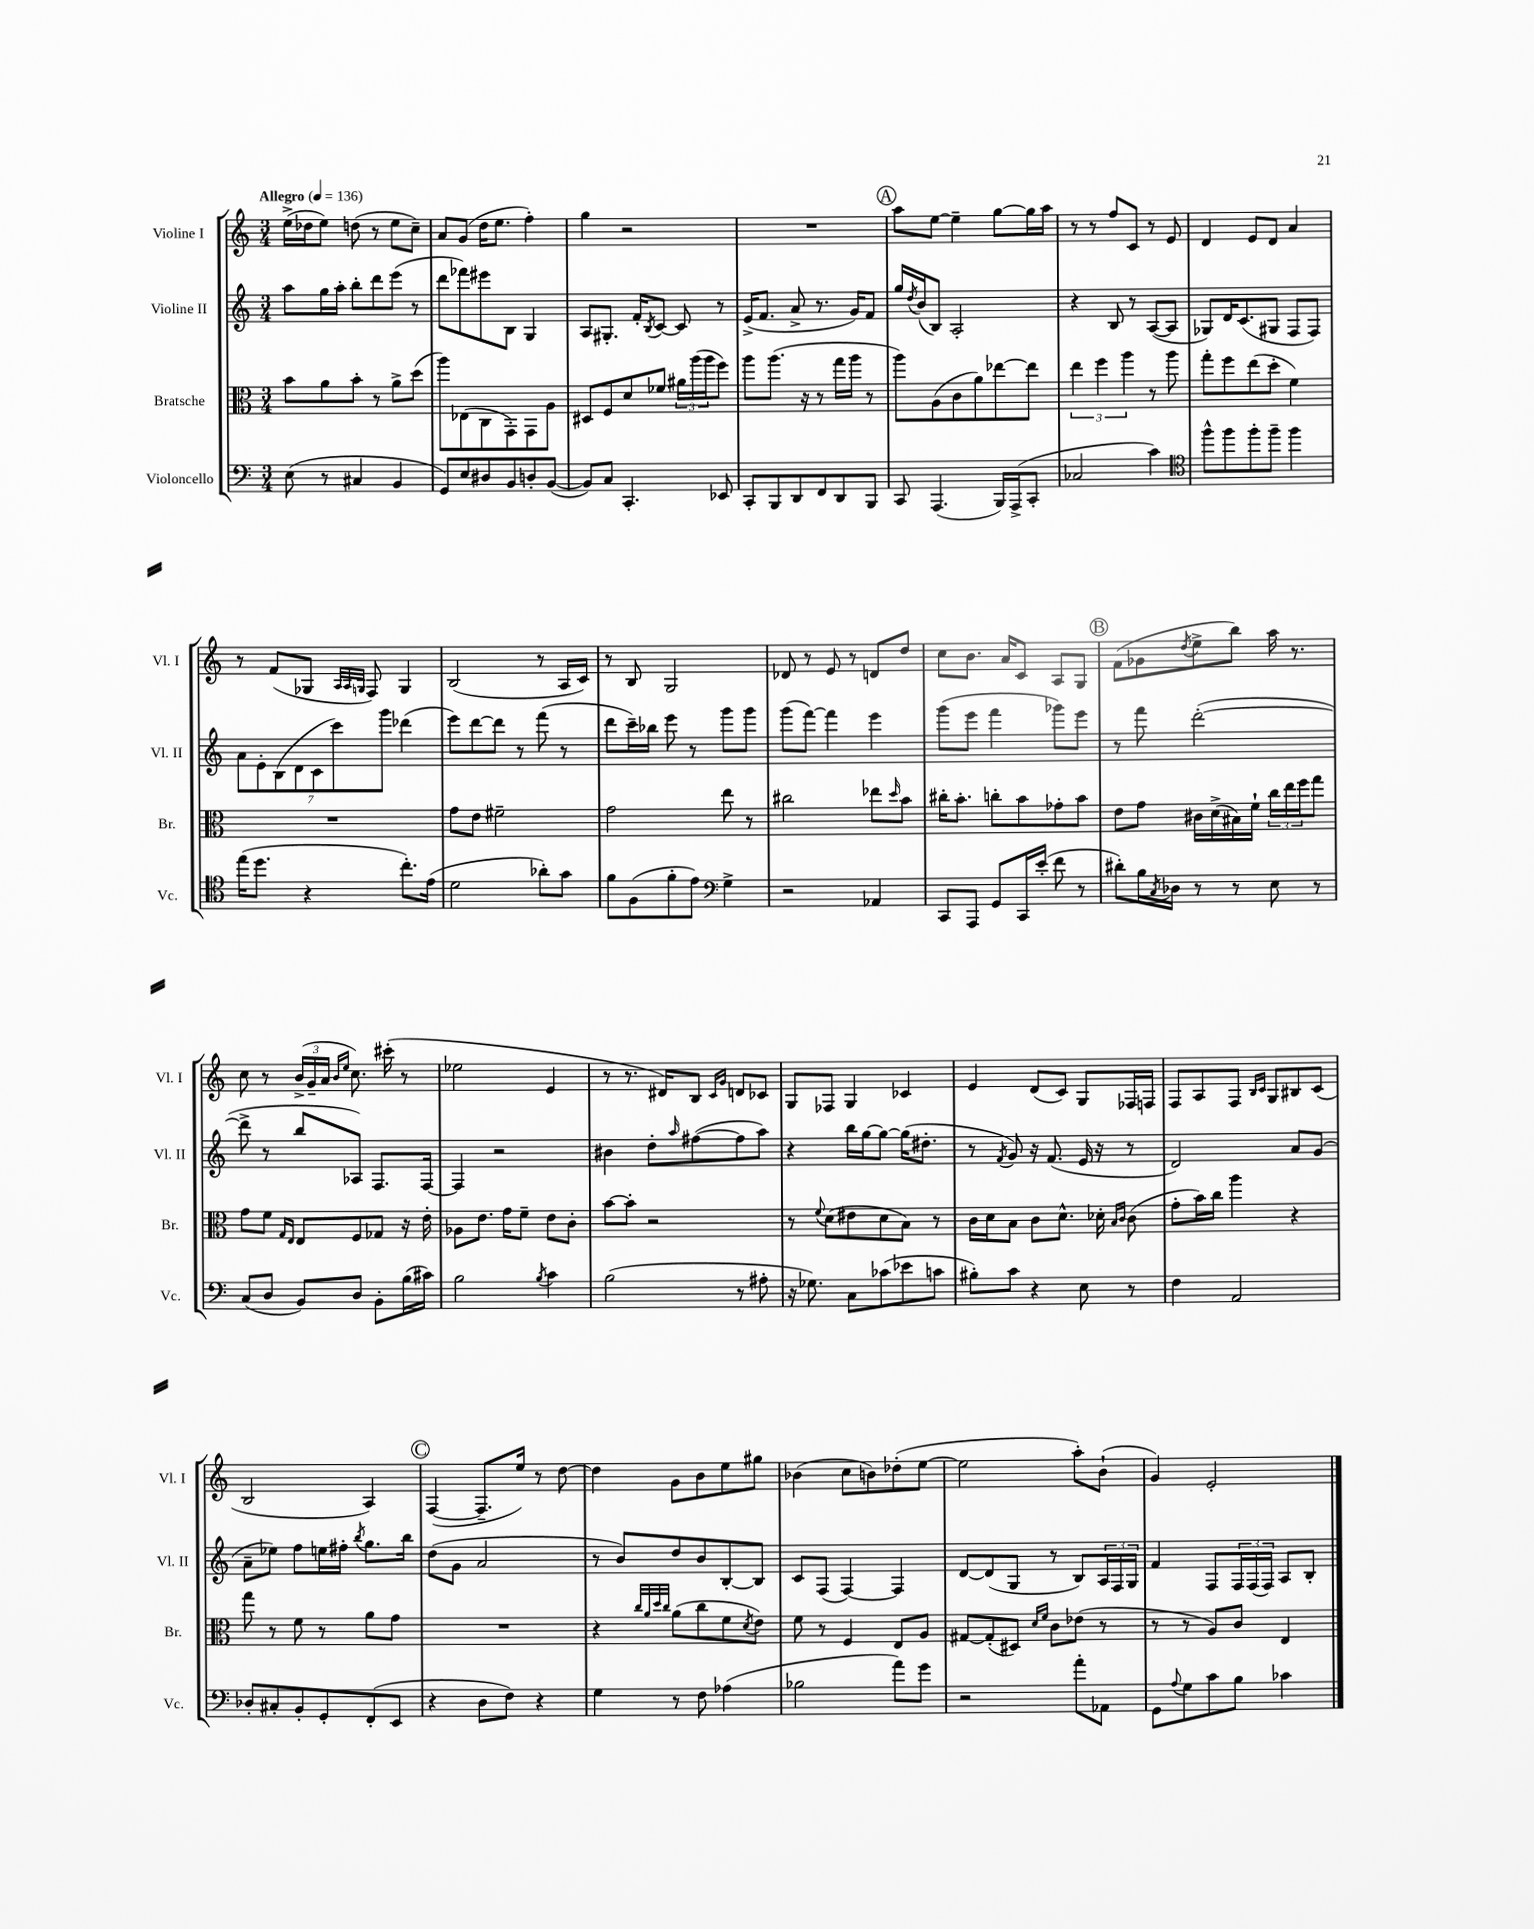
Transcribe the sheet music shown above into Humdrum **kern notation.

**kern	**kern	**kern	**kern
*staff4	*staff3	*staff2	*staff1
*clefF4	*clefC3	*clefG2	*clefG2
*k[]	*k[]	*k[]	*k[]
*M3/4	*M3/4	*M3/4	*M3/4
*MM136	*MM136	*MM136	*MM136
(8E\	8b\L	8aa\L	(16ee^\LL
.	.	.	16dd-\J
8r	8a\	16gg\L	8ee\J)
.	.	16aa'\JJ	.
4C#/	8b'\J	8bb'\L	(8dd\
.	8r	8ddd\	8r
4BB/	8a^\L	(8eee\J	8ee\L
.	(8dd\J	8r	8cc~\J)
=	=	=	=
8GG/L)	8aa\L)	8ddd\L	8a/L
8E/	(8E-\	8fff-\)	(8g/J
8D#/	8C\	8eee#\	16dd\LK
.	.	.	8.ee\J
8BB/	8GG'\)	8B\J	.
8D'/	8GG\	4G/	4ff'\)
([8BB/J	8A\J	.	.
=	=	=	=
8BB/]L)	8D#/L	8A/L	4gg\
8C/J	8F/	8.G#'/J	.
4.CC'/	8d/	.	2r
.	.	16f'/LK	.
.	.	8qB/	.
.	8f-/J	[8c/J	.
.	24a#\LL	8c/]	.
.	(24aa\	.	.
.	24aa\J	.	.
8EE-/	8ff\J)	8r	.
=	=	=	=
8CC'/L	8aa\L	(16e^/LK	2.r
.	.	8.f/J	.
8BBB/	(8.aa\J	.	.
8DD/	.	8a^/	.
.	16r	.	.
8FF/	8r	8.r	.
8DD/	16gg\LL	.	.
.	16aa\JJ	16g/LK)	.
8BBB/J	8r	8f/J	.
=	=	=	=
8CC/	8aa\L)	16gg/LL	8aa\L
.	.	8qdd/	.
.	.	(16b/J	.
(4.AAA/	(8A\	8B/J)	[8ee\J
.	8c\	2A'/	4ee~\]
.	8a\)	.	.
16BBB/LL)	[8ee-\	.	[8gg\L
(16AAA^/J	.	.	.
8CC'/J	8ee-\]J	.	16gg\]L
.	.	.	16aa\JJ
=	=	=	=
2C-/	6ee\	4r	8r
.	.	.	8r
.	6ff\	.	.
.	.	8B/	8ff/L
.	6aa\	.	.
.	.	8r	8c/J
4c\)	8r	([8A/L	8r
.	8aa\	8A/]J	8e/
=	=	=	=
*clefC4	*	*	*
8ff^^\L	8gg'\L	8G-/L)	4d/
8ff\	8ff\	16d/K	.
.	.	(8.c/	.
8ff'\	(8ee\	.	8e/L
8ff~\J	8dd'\J	8G#/J	8d/J
4ff\	4f\)	8F/L	4a/
.	.	8F/J)	.
=	=	=	=
(16ee\LK	2.r	14a\L	8r
8.dd\J	.	.	.
.	.	14e'\	.
.	.	.	(8f/L
.	.	(14B\	.
.	.	14d\	.
4r	.	.	8G-/J
.	.	14c\	.
.	.	14ccc\)	.
.	.	.	32qqA/LLL
.	.	.	32qqA/
.	.	.	32qqG/JJJ
.	.	.	8F/)
.	.	14ggg\J	.
8.cc'\L)	.	(4ddd-\	4G/
(16e\Jk	.	.	.
=	=	=	=
2d\	8g\L	8eee\L)	(2B/
.	8e\J	[8ddd\	.
.	2f#~\	8ddd\]J	.
.	.	8r	.
8a-'\L)	.	(8fff\	8r
8g\J	.	8r	16A/LL
.	.	.	16c/JJ)
=	=	=	=
8f\L	2g\	8ddd\L	8r
(8F\	.	16ccc~\L)	8B/
.	.	16bb-\JJ	.
8f'\	.	8eee\	2G/
8e\J)	.	8r	.
*clefF4	*	*	*
4G^\	8ee\	8ggg\L	.
.	8r	8ggg\J	.
=	=	=	=
2r	2cc#\	(8ggg\L	8d-/
.	.	[8fff\J)	8r
.	.	4fff\]	8e/
.	.	.	8r
4AA-/	8ee-\L	4eee\	8d/L
.	16qqdd/	.	.
.	8b\J	.	8dd/J
=	=	=	=
8CC/L	16cc#'\LK	(8ggg\L	8cc\L
.	8.b'\J	.	.
8AAA/J	.	8eee\J	8.b\J
8GG/L	8cc'\L	4fff\	.
.	.	.	16a/LK
16CC/L	8b\	.	8c/J
(16e'/JJ	.	.	.
8f\	8g-'\	8ggg-\L)	8A/L
8r	8b\J	8eee\J	8G/J
=	=	=	=
8d#'\L)	8e\L	8r	(8f\L
16B\L	8g\J	8fff\	8g-\
8qC/	.	.	.
16D-\JJ	.	.	.
.	.	.	8qdd/
8r	16c#\LL	([2ddd'\	8ee^\
.	(16d^\	.	.
8r	16B#\)	.	8bb\J)
.	16f`\JJ	.	.
8E\	24cc\LL	.	16aa\
.	24ee\	.	.
.	.	.	8.r
.	24ff\J	.	.
8r	8gg\J	.	.
=	=	=	=
(8C/L	8g\L	8ddd^\]	8cc\
8D/J	8f\J	8r	8r
.	16qqG/LL	.	.
.	16qqE/JJ	.	.
8BB/L)	8E/L	8bb/L	(24b^/LL
.	.	.	24g~/
.	.	.	24a/JJ
.	.	.	16qqb/LL
.	.	.	16qqee/JJ
8D/J	8F/	8A-/J)	8.cc\)
8BB'\L	8G-/J	8.F/L	.
.	.	.	(16ccc#'\
(16B\L	16r	.	8r
16c#\JJ)	16e'\	[16F/Jk	.
=	=	=	=
2B\	8A-\L	4F/]	2ee-\
.	8.e\J	.	.
.	.	2r	.
.	16g\LK	.	.
.	8f~\J	.	.
8qB/	.	.	.
4c\	8e\L	.	4e/
.	8c'\J	.	.
=	=	=	=
(2B\	[8b\L	4b#\	8r
.	8b'\]J	.	8.r
.	2r	8dd'\L	.
.	.	.	16d#/LK)
.	.	16qqaa/	.
.	.	([8ff#\	8B/J
.	.	.	16qqc/LL
.	.	.	16qqg/JJ
8r	.	8ff#\]	8d/L
8A#'\	.	8aa\J)	8c-/J
=	=	=	=
16r	8r	4r	8G/L
8.G-\)	.	.	.
.	8qqf/	.	.
.	(8d\L	.	8F-/J
8C\L	8e#\	16bb\LL	4G/
.	.	[16gg\J	.
(8c-\	8d\	8gg\_J	.
8e-\	8B\J)	(16gg\]LK	4c-/
.	.	8.dd#'\J	.
8c\J	8r	.	.
=	=	=	=
8B#'\L)	16c\LL	8r	4e/
.	16d\J	.	.
.	.	8qf/	.
8c\J	8B\J	8g/)	.
4r	8c\L	16r	(8d/L
.	.	(8.f/	.
.	8.d^^\J	.	8c/J)
8E\	.	16e/	8G/L
.	16d-'\	16r	.
.	16qqB/LL	.	.
.	16qqc/JJ	.	.
8r	(8c\	8r	16F-/L
.	.	.	16F/JJ
=	=	=	=
4F\	8g'\L	2d/)	8F/L
.	16b\L)	.	8A/
.	16cc\JJ	.	.
2AA/	4aa\	.	8F/J
.	.	.	16qqB/LL
.	.	.	16qqc/JJ
.	.	.	8G/L
.	4r	8a/L	8B#/
.	.	(8g/J	(8c/J
=	=	=	=
8D-'/L	8gg\	8a~\L	2B/
8C#'/	8r	8ee-\J)	.
8BB'/	8f\	8ff\L	.
8GG'/	8r	16ee\L	.
.	.	16ff#'\JJ	.
.	.	8qbb/	.
(8FF'/	8a\L	8.gg\L	4A/)
8EE/J	8g\J	.	.
.	.	16bb\Jk	.
=	=	=	=
4r	2.r	(8dd\L	([4F/
.	.	8g\J	.
8D\L	.	2a/	8.F~/]L
8F\J)	.	.	.
.	.	.	16ee/Jk)
4r	.	.	8r
.	.	.	[8dd\
=	=	=	=
4G\	4r	8r	4dd\]
.	.	8b/L)	.
.	32qqcc/LLL	.	.
.	32qqa/	.	.
.	32qqdd/	.	.
.	32qqcc/JJJ	.	.
8r	(8a\L	8dd/	8g\L
8F\	8cc\	8b/	8b\
(4A-\	8f\	[8B'/	8ee\
.	8qd/	.	.
.	8e\J)	8B/]J	8gg#\J
=	=	=	=
2B-\	8f\	8c/L	(4b-\
.	8r	(8F/J	.
.	4F/	[4F/)	8cc\L
.	.	.	8b\)
8a\L)	8E/L	4F/]	(8dd-'\
8g\J	8A/J	.	[8ee\J
=	=	=	=
2r	[8G#/L	[8d/L	2ee\]
.	(8G#'/]	(8d/]	.
.	8D#/J)	8G/J	.
.	16qqd/LL	.	.
.	16qqf/JJ	.	.
.	8c\L	8r	.
8a'\L	(8e-\J	8B/L)	8aa'\L)
8AA-\J	8r	24A/L	(8b`\J
.	.	24F/	.
.	.	24G/JJ	.
=	=	=	=
8GG\L	8r	4f/	4g/)
8qqA/	.	.	.
8G\	8r	.	.
8c\	8A/L)	8F/L	2e'/
8B\J	8c/J	24F/L	.
.	.	(24F/	.
.	.	24F/JJ)	.
4c-\	4E/	8A/L	.
.	.	8B'/J	.
==	==	==	==
*-	*-	*-	*-
